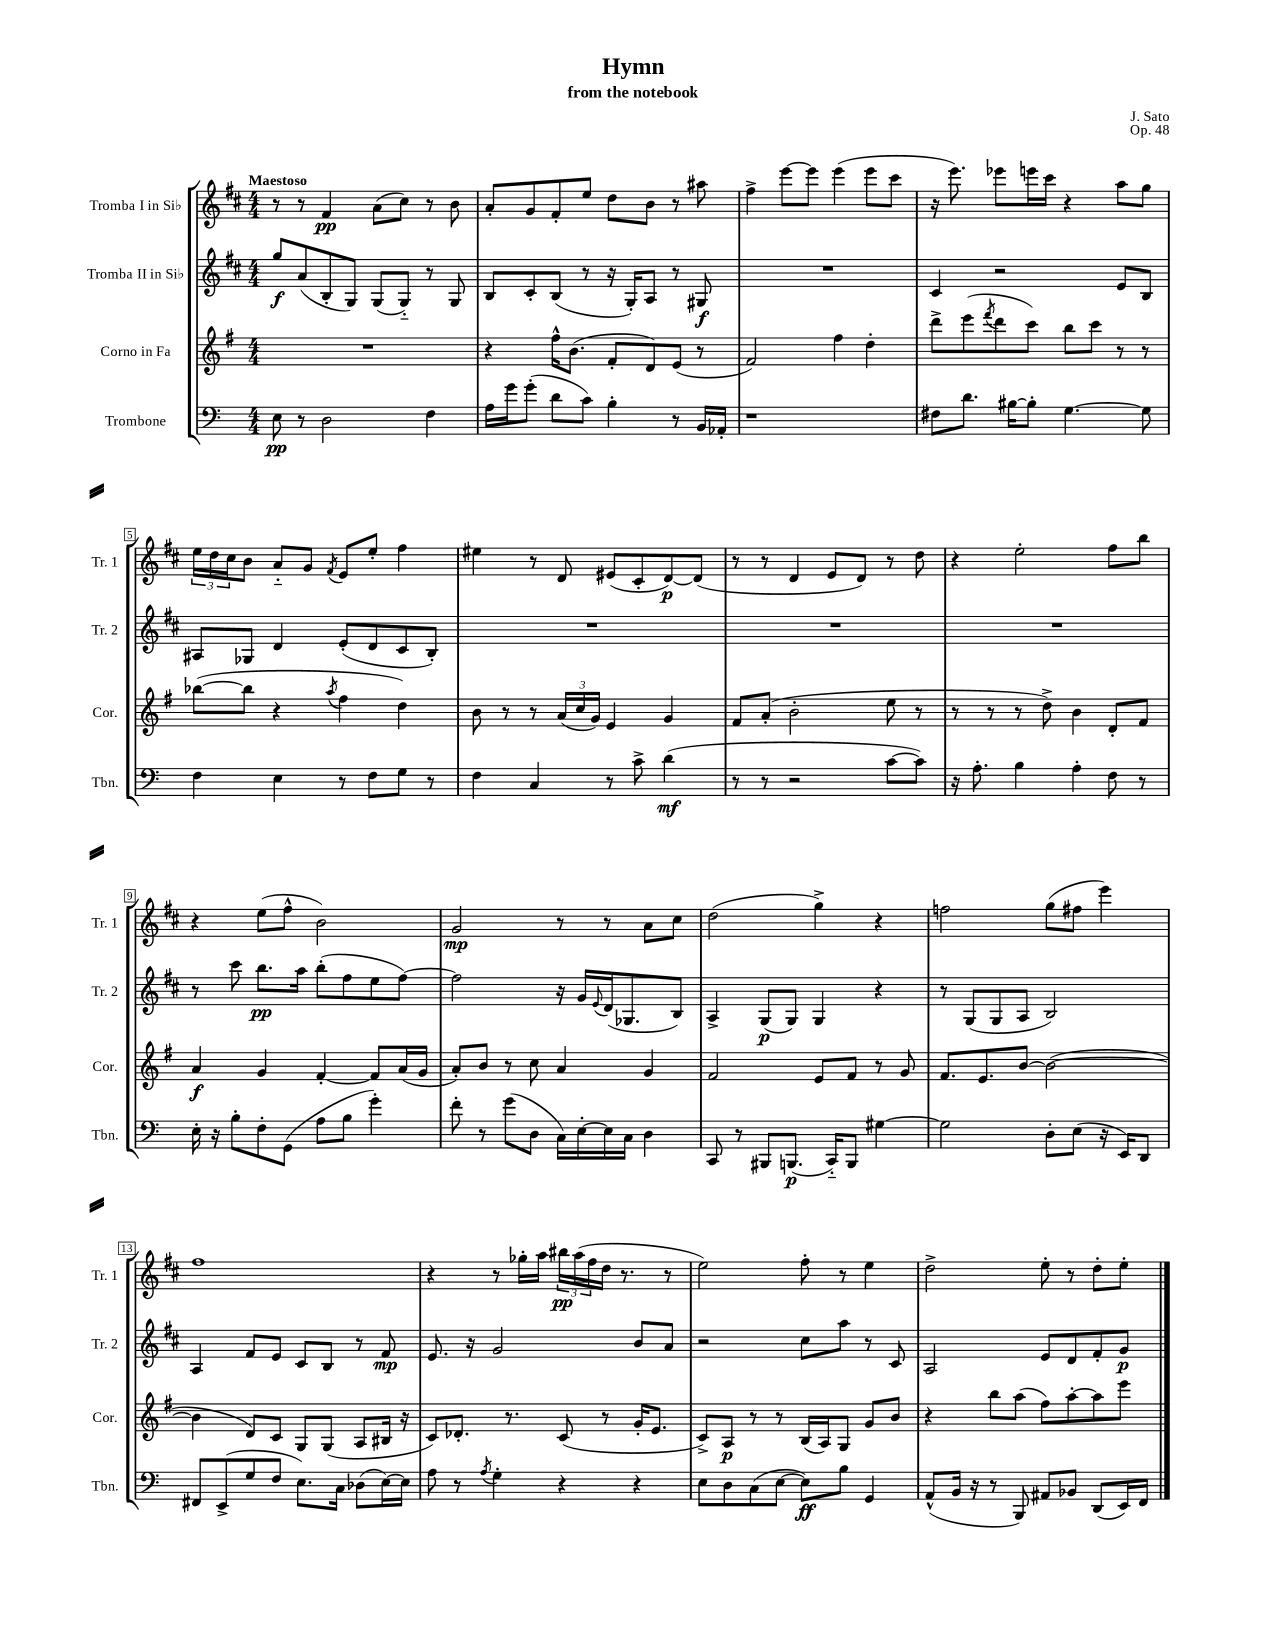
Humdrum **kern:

**kern	**dynam	**kern	**dynam	**kern	**dynam	**kern	**dynam
*part4	*part4	*part3	*part3	*part2	*part2	*part1	*part1
*staff4	*staff4	*staff3	*staff3	*staff2	*staff2	*staff1	*staff1
*I"Trombone	*	*I"Corno in Fa	*	*I"Tromba II in Si♭	*	*I"Tromba I in Si♭	*
*I'Tbn.	*	*I'Cor.	*	*I'Tr. 2	*	*I'Tr. 1	*
*clefF4	*	*clefG2	*	*clefG2	*	*clefG2	*
*k[]	*	*k[f#]	*	*k[f#c#]	*	*k[f#c#]	*
*M4/4	*	*M4/4	*	*M4/4	*	*M4/4	*
=1	=1	=1	=1	=1	=1	=1	=1
!	!	!	!	!	!	!LO:TX:a:B:t=Maestoso	!
8E\	pp	1r	.	8gg/L	f	8r	.
8r	.	.	.	(8a/	.	8r	.
2D\	.	.	.	8B'/	.	4f#/	pp
.	.	.	.	8G/J)	.	.	.
.	.	.	.	(8G/L	.	(8a\L	.
.	.	.	.	8G/J)	.	8cc#\J)	.
4F\	.	.	.	8r	.	8r	.
.	.	.	.	8G/	.	8b\	.
=2	=2	=2	=2	=2	=2	=2	=2
16A\LL	.	4r	.	8B/L	.	8a'/L	.
16g\J	.	.	.	.	.	.	.
(8g'\J	.	.	.	8c#'/	.	8g/	.
8d\L	.	16ff#^^\KL	.	(8B/J	.	8f#'/	.
.	.	(8.b\J	.	.	.	.	.
8c\J)	.	.	.	8r	.	8ee/J	.
4B'\	.	8f#'/L	.	16r	.	8dd\L	.
.	.	.	.	16G'/KL)	.	.	.
.	.	8d/)	.	8A/J	.	8b\J	.
8r	.	(8e/J	.	8r	.	8r	.
16BB/LL	.	8r	.	8G#X/	f	8aa#X\	.
16AA-X'/JJ	.	.	.	.	.	.	.
=3	=3	=3	=3	=3	=3	=3	=3
1r	.	2f#/)	.	1r	.	4ff#^\	.
.	.	.	.	.	.	[8eee\L	.
.	.	.	.	.	.	8eee\J]	.
.	.	4ff#\	.	.	.	(4eee\	.
.	.	4dd'\	.	.	.	8eee\L	.
.	.	.	.	.	.	8ccc#\J	.
=4	=4	=4	=4	=4	=4	=4	=4
8F#X\L	.	8ddd^\L	.	4c#/	.	16r	.
.	.	.	.	.	.	8.eee\)	.
8.d\J	.	(8eee\	.	.	.	.	.
.	.	8qfff#/	.	.	.	.	.
.	.	8ddd\	.	2r	.	8eee-X\L	.
[16B#X\KL	.	.	.	.	.	.	.
8B#'\J]	.	8ccc\J)	.	.	.	16eeen\L	.
.	.	.	.	.	.	16ccc#\JJ	.
[4.G\	.	8bb\L	.	.	.	4r	.
.	.	8ccc\J	.	.	.	.	.
.	.	8r	.	8e/L	.	8aa\L	.
8G\]	.	8r	.	8B/J	.	8gg\J	.
!!LO:LB:g=z
=5	=5	=5	=5	=5	=5	=5	=5
4F\	.	([8bb-X\L	.	8A#X/L	.	24ee\LL	.
.	.	.	.	.	.	24dd\	.
.	.	.	.	.	.	24cc#\J	.
.	.	8bb-\J]	.	8G-X/J	.	8b\J	.
4E\	.	4r	.	4d/	.	8a/L	.
.	.	.	.	.	.	8g/J	.
.	.	8qaa/	.	.	.	8qf#/	.
8r	.	4ff#\	.	(8e'/L	.	8e/L	.
8F\L	.	.	.	8d/	.	8ee'/J	.
8G\J	.	4dd\)	.	8c#/	.	4ff#\	.
8r	.	.	.	8B'/J)	.	.	.
=6	=6	=6	=6	=6	=6	=6	=6
4F\	.	8b\	.	1r	.	4ee#X\	.
.	.	8r	.	.	.	.	.
4C/	.	8r	.	.	.	8r	.
.	.	(24a/LL	.	.	.	8d/	.
.	.	24cc/	.	.	.	.	.
.	.	24g/JJ)	.	.	.	.	.
8r	.	4e/	.	.	.	(8e#X/L	.
8c^\	.	.	.	.	.	8c#'/	.
(4d\	mf	4g/	.	.	.	[8d/)	p
.	.	.	.	.	.	(8d/J]	.
=7	=7	=7	=7	=7	=7	=7	=7
8r	.	8f#/L	.	1r	.	8r	.
8r	.	(8a'/J	.	.	.	8r	.
2r	.	2b'\	.	.	.	4d/	.
.	.	.	.	.	.	8e/L	.
.	.	.	.	.	.	8d/J)	.
[8c\L	.	8ee\	.	.	.	8r	.
8c\J])	.	8r	.	.	.	8dd\	.
=8	=8	=8	=8	=8	=8	=8	=8
16r	.	8r	.	1r	.	4r	.
8.A'\	.	.	.	.	.	.	.
.	.	8r	.	.	.	.	.
4B\	.	8r	.	.	.	2ee'\	.
.	.	8dd^\)	.	.	.	.	.
4A'\	.	4b\	.	.	.	.	.
8F\	.	8d'/L	.	.	.	8ff#\L	.
8r	.	8f#/J	.	.	.	8bb\J	.
!!LO:LB:g=z
=9	=9	=9	=9	=9	=9	=9	=9
16E'\	.	4a/	f	8r	.	4r	.
16r	.	.	.	.	.	.	.
8B'\L	.	.	.	8ccc#\	.	.	.
8F'\	.	4g/	.	8.bb\L	pp	(8ee\L	.
(8GG\J	.	.	.	.	.	8ff#^^\J	.
.	.	.	.	16aa\Jk	.	.	.
8A\L	.	[4f#'/	.	(8bb'\L	.	2b\)	.
8B\J	.	.	.	8ff#\	.	.	.
4g'\)	.	8f#/L]	.	8ee\	.	.	.
.	.	(16a/L	.	[8ff#\J)	.	.	.
.	.	16g/JJ	.	.	.	.	.
=10	=10	=10	=10	=10	=10	=10	=10
8f'\	.	8a'/L)	.	2ff#\]	.	2g/	mp
8r	.	8b/J	.	.	.	.	.
(8g\L	.	8r	.	.	.	.	.
8D\J	.	8cc\	.	.	.	.	.
16C\LL)	.	4a/	.	16r	.	8r	.
[16E'\	.	.	.	16g/LL	.	.	.
.	.	.	.	8qqe/	.	.	.
16E\]	.	.	.	(16d/J	.	8r	.
16C\JJ	.	.	.	8.G-X/	.	.	.
4D\	.	4g/	.	.	.	8a\L	.
.	.	.	.	8B/J)	.	8cc#\J	.
=11	=11	=11	=11	=11	=11	=11	=11
8CC/	.	2f#/	.	4A^/	.	(2dd\	.
8r	.	.	.	.	.	.	.
8BBB#X/L	.	.	.	(8G/L	p	.	.
(8.BBBn/J	p	.	.	8G/J)	.	.	.
.	.	8e/L	.	4G/	.	4gg^\)	.
16CC/KL)	.	.	.	.	.	.	.
8BBB/J	.	8f#/J	.	.	.	.	.
[4G#X\	.	8r	.	4r	.	4r	.
.	.	8g/	.	.	.	.	.
=12	=12	=12	=12	=12	=12	=12	=12
2G#\]	.	8.f#/L	.	8r	.	2ffn\	.
.	.	.	.	(8G/L	.	.	.
.	.	8.e/	.	.	.	.	.
.	.	.	.	8G/	.	.	.
.	.	[8b/J	.	8A/J	.	.	.
8D'\L	.	(2b\_	.	2B/)	.	(8gg\L	.
(8E\J	.	.	.	.	.	8ff#X\J	.
16r	.	.	.	.	.	4eee\)	.
16EE/KL)	.	.	.	.	.	.	.
8DD/J	.	.	.	.	.	.	.
!!LO:LB:g=z
=13	=13	=13	=13	=13	=13	=13	=13
8FF#X/L	.	4b\]	.	4A/	.	1ff#	.
(8EE^/	.	.	.	.	.	.	.
8G/	.	8d/L)	.	8f#/L	.	.	.
8F/J	.	8c/J	.	8e/J	.	.	.
8.E\L)	.	8G/L	.	8c#/L	.	.	.
.	.	(8G/J	.	8B/J	.	.	.
16C\Jk	.	.	.	.	.	.	.
(8D-X\L	.	8A/L	.	8r	.	.	.
[16E\L)	.	16B#X/Jk	.	8f#/	mp	.	.
16E\JJ]	.	16r	.	.	.	.	.
=14	=14	=14	=14	=14	=14	=14	=14
8A\	.	8c/L)	.	8.e/	.	4r	.
8r	.	8.d-X'/J	.	.	.	.	.
.	.	.	.	16r	.	.	.
8qA/	.	.	.	.	.	.	.
4G'\	.	.	.	2g/	.	8r	.
.	.	8.r	.	.	.	.	.
.	.	.	.	.	.	16gg-X'\LL	.
.	.	.	.	.	.	16aa\JJ	.
4r	.	(8c/	.	.	.	24bb#X\LL	pp
.	.	.	.	.	.	(24aa\	.
.	.	.	.	.	.	24ff#\	.
.	.	8r	.	.	.	16dd\JJ	.
.	.	.	.	.	.	8.r	.
4r	.	16g'/KL	.	8b/L	.	.	.
.	.	8.e/J	.	.	.	.	.
.	.	.	.	8a/J	.	8r	.
=15	=15	=15	=15	=15	=15	=15	=15
8E\L	.	8c^/L)	.	2r	.	2ee\)	.
8D\	.	8A/J	p	.	.	.	.
(8C\	.	8r	.	.	.	.	.
[8E\J	.	8r	.	.	.	.	.
8E\L])	ff	(16B/LL	.	8cc#\L	.	8ff#'\	.
.	.	16A/J)	.	.	.	.	.
8B\J	.	8G/J	.	8aa\J	.	8r	.
4GG/	.	8g/L	.	8r	.	4ee\	.
.	.	8b/J	.	8c#/	.	.	.
=16	=16	=16	=16	=16	=16	=16	=16
(8AA^^/L	.	4r	.	2A/	.	2dd^\	.
16BB/Jk	.	.	.	.	.	.	.
16r	.	.	.	.	.	.	.
8r	.	8bb\L	.	.	.	.	.
8BBB/)	.	(8aa\J	.	.	.	.	.
8AA#X/L	.	8ff#\L)	.	8e/L	.	8ee'\	.
8BB-X/J	.	[8aa'\	.	8d/	.	8r	.
(8DD/L	.	8aa\]	.	8f#'/	.	8dd'\L	.
16EE/L)	.	8eee\J	.	8g/J	p	8ee'\J	.
16FF/JJ	.	.	.	.	.	.	.
==	==	==	==	==	==	==	==
*-	*-	*-	*-	*-	*-	*-	*-
